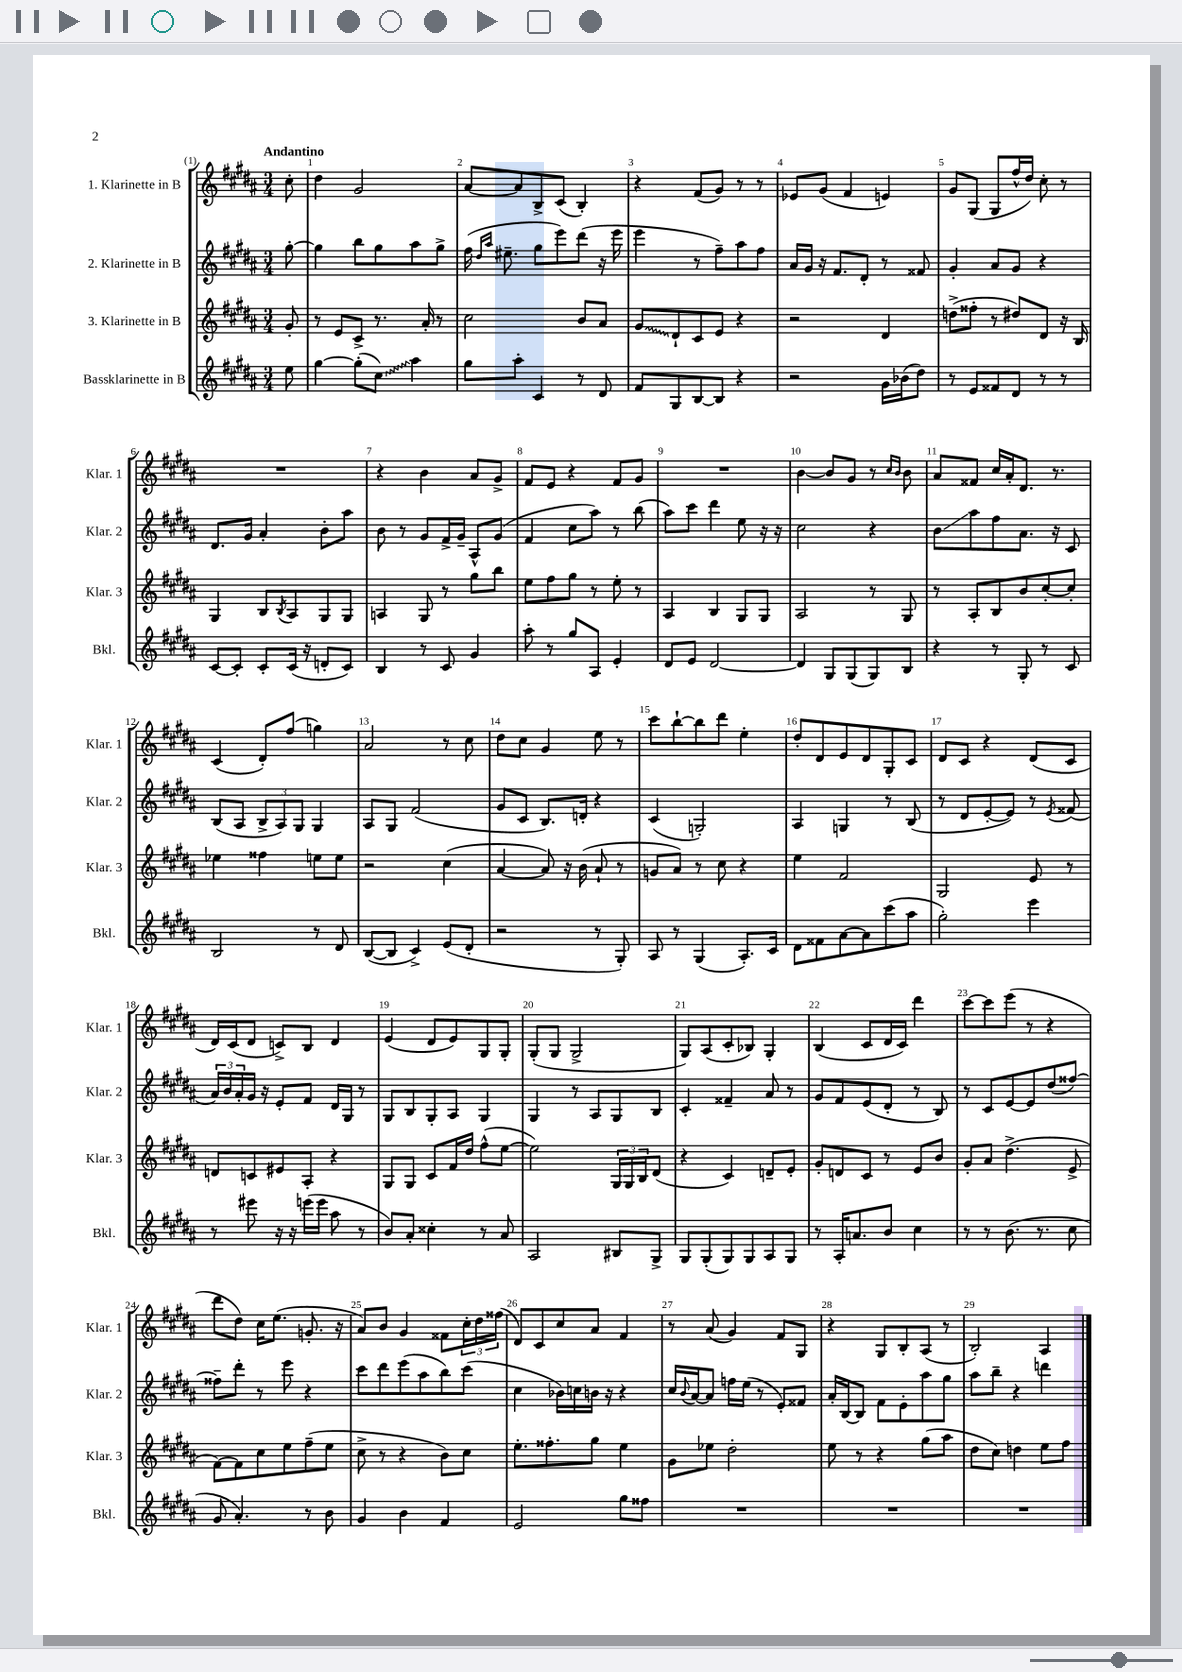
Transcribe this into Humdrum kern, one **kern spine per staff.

**kern	**kern	**kern	**kern
*staff4	*staff3	*staff2	*staff1
*clefG2	*clefG2	*clefG2	*clefG2
*k[f#c#g#d#a#]	*k[f#c#g#d#a#]	*k[f#c#g#d#a#]	*k[f#c#g#d#a#]
*M3/4	*M3/4	*M3/4	*M3/4
8ee	8g#'	[8gg#'	8cc#'
=	=	=	=
[4gg#	8r	4gg#]	4dd#
.	8e	.	.
(8gg#']	8c#^	8bb	2g#
8cc#)	8.r	8gg#	.
4aa#	.	8aa#	.
.	16a#'	.	.
.	8r	8gg#^	.
=	=	=	=
8gg#	2cc#	(16ff#	[8a#
.	.	16qqdd#	.
.	.	16qqaa#	.
.	.	8.ee#~	.
8aa#'	.	.	8a#]
4c#	.	8gg#	8B^
.	.	8eee)	(8c#
8r	8b	(8ddd#	4B')
8d#	8a#	16r	.
.	.	16eee	.
=	=	=	=
8f#	8g#	4eee	4r
8G#	8d#`	.	.
[8B	8c#	8r	(8f#
8B]	8e	8ff#~)	8g#)
4r	4r	8aa#	8r
.	.	8ff#	8r
=	=	=	=
2r	2r	16a#	8e-
.	.	16g#	.
.	.	16r	(8g#
.	.	8.f#	.
.	.	.	4f#
.	.	8d#'	.
16g#	4d#	8r	4e)
(16b-	.	.	.
8dd#)	.	8f##	.
=	=	=	=
8r	(8dd^	4g#'	8g#
8e	8ff##'	.	(8G#
8f##	8r	8a#	8G#
8d#	8dd#)	8g#	16ff#^^
.	.	.	16dd#)
8r	8d#	4r	8cc#'
8r	16r	.	8r
.	16B	.	.
=	=	=	=
[8c#	4G#	8.d#	2.r
8c#']	.	.	.
.	.	16g#	.
8c#'	8B	4a#'	.
.	8qB	.	.
(16c#	8A#	.	.
16r	.	.	.
8d'	8G#	8b'	.
8c#)	8G#	8aa#	.
=	=	=	=
4B	4A	8b	4r
.	.	8r	.
8r	8G#	8g#	4b
8c#	8r	16f#^	.
.	.	16g#~	.
4g#	8gg#	8A#^^	8a#
.	8bb	(8g#	8g#^
=	=	=	=
8aa#'	8ee	4f#	8f#
8r	8ff#	.	8e
8gg#	8gg#	8cc#	4r
8A#	8r	8aa#)	.
4e'	8ee'	8r	8f#
.	8r	(8bb	8g#
=	=	=	=
8d#	4A#	8aa#)	2.r
8e	.	8ccc#	.
[2d#	4B	4ddd#	.
.	8G#	8ee	.
.	8G#	16r	.
.	.	16r	.
=	=	=	=
4d#]	2A#	2cc#	[4b
8G#	.	.	8b]
(8G#	.	.	8g#
8G#)	8r	4r	8r
.	.	.	16qqcc#
.	.	.	16qqb
8B	8G#	.	8b
=	=	=	=
4r	8r	8b	8a#
.	8A#'	8aa#	8f##
8r	8B	8ff#	16cc#
.	.	.	16a#'
8G#'	8b	8.a#	8.d#
8r	[8cc#'	.	.
.	.	16r	8.r
8c#	8cc#']	8c#	.
=	=	=	=
2B	4ee-	(8B	(4c#
.	.	8A#	.
.	4ff##	12B^	8d#')
.	.	12A#)	.
.	.	.	(8ff#
.	.	12G#	.
8r	8ee	4G#	4gg)
8d#	8ee	.	.
=	=	=	=
([8B	2r	8A#	2a#
8B]	.	8G#	.
4c#^)	.	(2f#	.
(8e	(4cc#	.	8r
8d#'	.	.	8cc#
=	=	=	=
2r	[4a#	8g#	8dd#
.	.	8c#	8cc#
.	8a#])	8.B)	4g#
.	16r	.	.
.	(16b	16d'	.
8r	8a#`	4r	8ee
8G#')	8r	.	8r
=	=	=	=
8A#	8g	(4c#	8ccc#
8r	8a#)	.	[8bb`
(4G#	8r	2G')	8bb]
.	8cc#	.	8ddd#
8.A#')	4r	.	4ee'
16c#	.	.	.
=	=	=	=
8d#	4ee	4A#	8dd#'
8f##	.	.	8d#
[8a#	2f#	4G	8e
8a#]	.	.	8d#
(8ccc#	.	8r	8G#'
8aa#	.	(8B	8c#
=	=	=	=
2gg#')	2G#	8r	8d#
.	.	8d#	8c#
.	.	[8e'	4r
.	.	8e])	.
4eee	8e	8r	(8d#
.	.	8qe	.
.	8r	(8f##	8c#
=	=	=	=
8r	8d	24a#)	16d#)
.	.	24b	.
.	.	.	(16c#
.	.	24a#'	.
8eee#	8c	16g#	8d#
.	.	16r	.
16r	8e#	8e'	8c^)
16r	.	.	.
(16eee	8A#'	8f#	8B
16eee	.	.	.
8aa#	4r	16d#	4d#
.	.	16G#	.
8r	.	8r	.
=	=	=	=
8b)	8G#	8G#	(4e
8a#'	8G#	8B	.
4cc##'	8c#	8G#'	8d#
.	16f#	8A#	8e)
.	16dd#	.	.
8r	(8ff#^^	4G#	8G#
8a#	[8ee	.	8G#'
=	=	=	=
2A#	2ee])	4G#	(8G#'
.	.	.	8G#
.	.	8r	2G#^
.	.	8A#	.
8B#	24G#	8G#	.
.	24G#	.	.
.	24B	.	.
8G#^	(8d#	8B	.
=	=	=	=
8G#	4r	4c#'	8G#)
(8G#'	.	.	(8A#
8G#)	4c#)	4f##~	8c#'
8G#	.	.	8B-)
8A#	8d~	8a#	4G#'
8G#	8e'	8r	.
=	=	=	=
8r	8g#'	8g#	(4B
16A#'	8d	8f#	.
8.a	.	.	.
.	8c#	(8e	8c#
8b	8r	8d#'	16d#
.	.	.	16c#)
4cc#	8e	8r	4ddd#
.	8b	8B)	.
=	=	=	=
8r	8g#'	8r	[8ccc#
8r	8a#	8c#	8ccc#]
(8.b	(4.dd#^	[8e	(8eee
.	.	8e]	8r
8.r	.	.	.
.	.	(8dd#	4r
8cc#	8e^	[8ff##)	.
=	=	=	=
8g#	[8f#)	8ff##~]	8ddd#
4.a#')	8f#]	8ddd#'	8dd#)
.	8cc#	8r	16cc#
.	.	.	(8.ee
.	8ee	8eee	.
8r	(8ff#~	4r	8.g'
8b	8ee	.	.
.	.	.	16r
=	=	=	=
4g#	8cc#^	8ccc#	8a#)
.	8r	8ddd#	8b
4b	4r	(8eee	4g#
.	.	8aa#	.
4f#	8b)	8bb)	8f##
.	8cc#	(8ccc#	24cc#'
.	.	.	24dd#
.	.	.	(24ff##
=	=	=	=
2e	8.ee'	4cc#	8d#)
.	.	.	8c#
.	8.ff##'	.	.
.	.	16b-)	8cc#
.	.	16cc	.
.	8gg#	16b	8a#
.	.	16r	.
8gg#	4ee	4r	4f#
8ff##	.	.	.
=	=	=	=
2.r	8g#	16cc#	8r
.	.	8qqb	.
.	.	[16a#	.
.	8ee-	8a#]	(8a#
.	2dd#'	16ff	4g#)
.	.	(16ee	.
.	.	8r	.
.	.	8e')	8f#
.	.	8f##	8G#
=	=	=	=
2.r	8ee	16a#'	4r
.	.	[16B	.
.	8r	8B]	.
.	4r	8f#	8G#
.	.	8e'	8B'
.	(8gg#	8aa#	(8A#
.	8aa#	8gg#	8r
=	=	=	=
2.r	8dd#	8aa#	2B')
.	8cc#)	8bb~	.
.	4dd	4r	.
.	8ee	4ddd	4A#
.	8ff#	.	.
==	==	==	==
*-	*-	*-	*-
